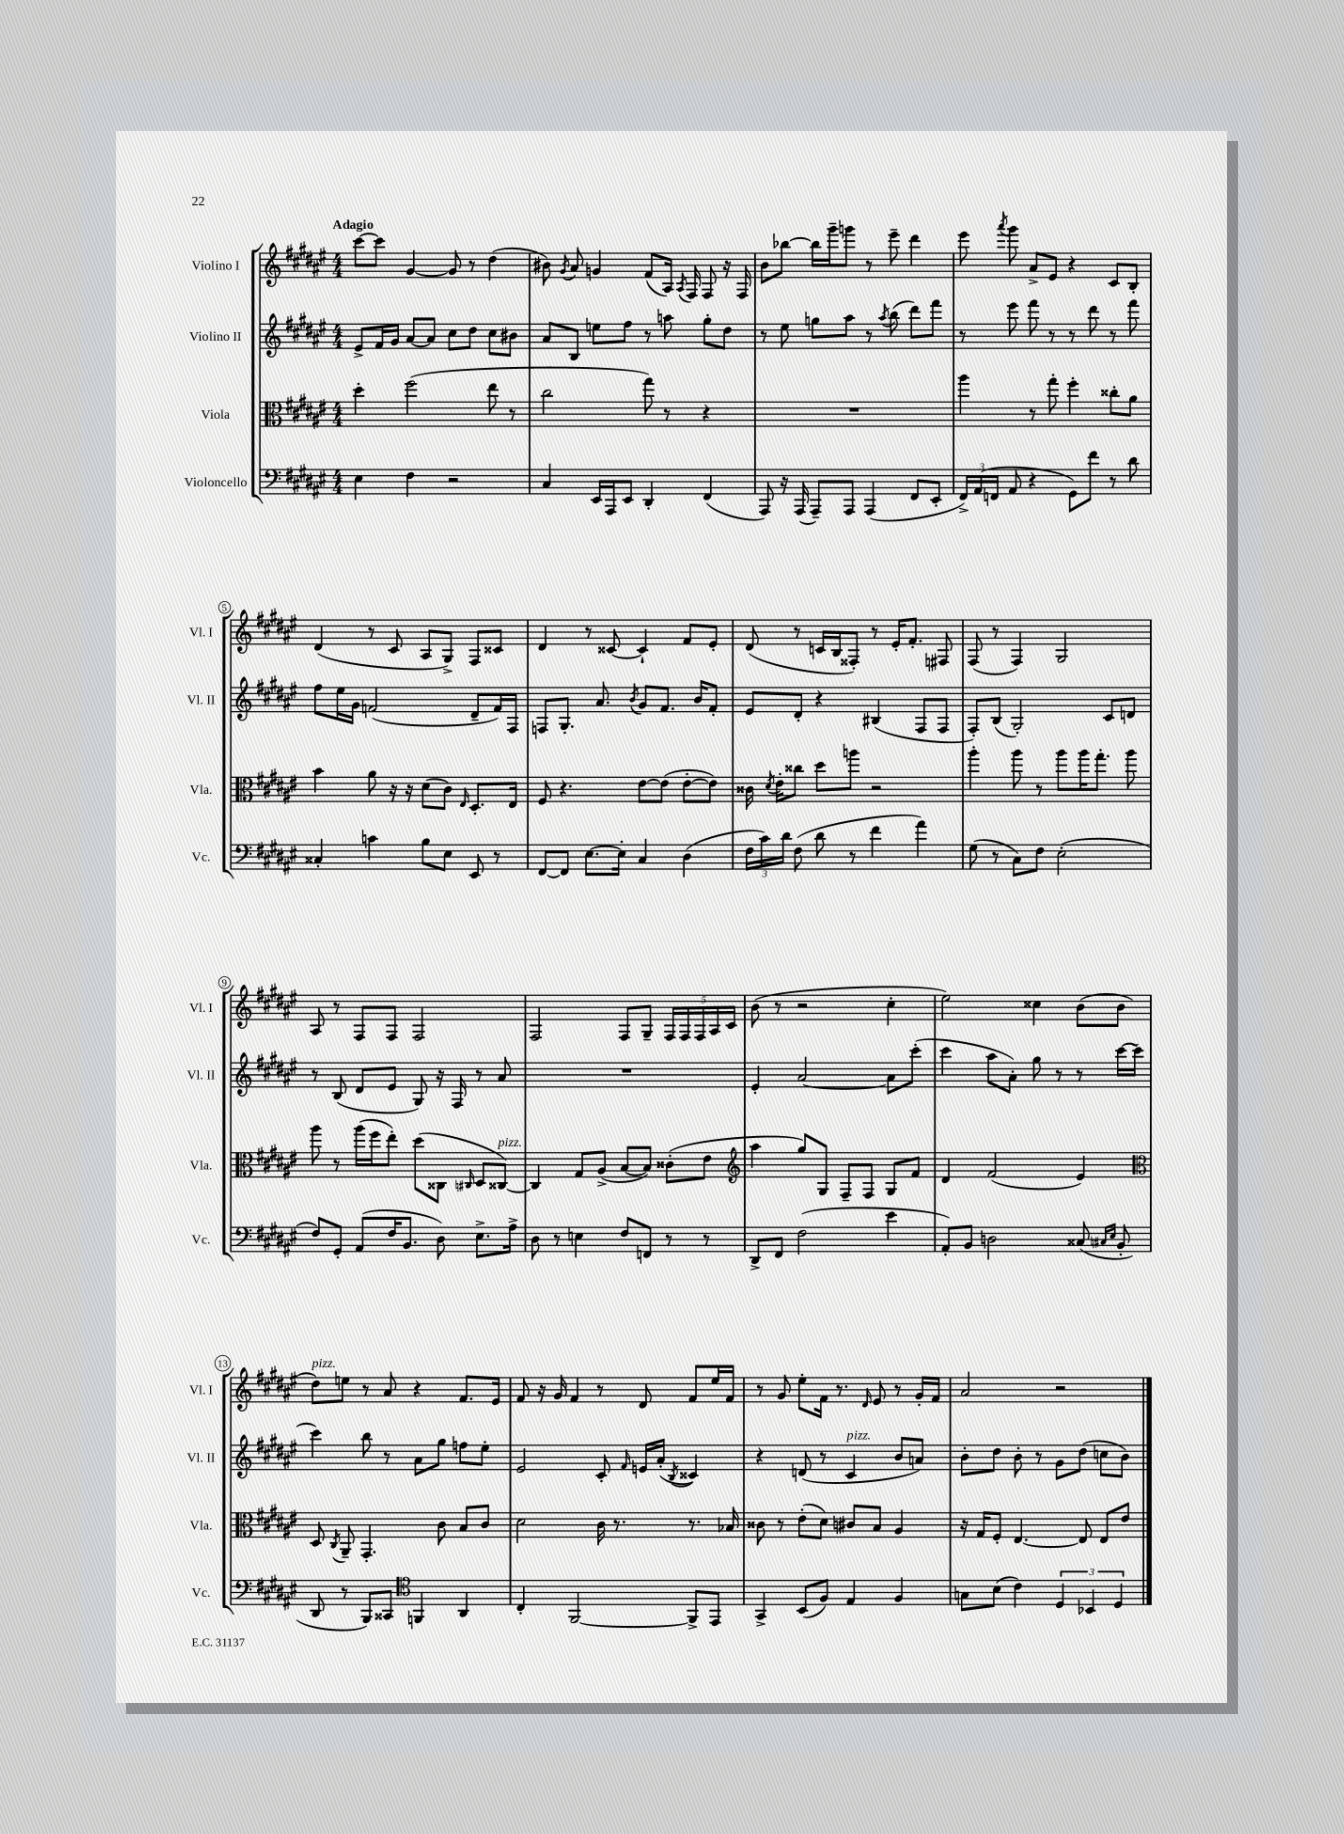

**kern	**kern	**kern	**kern
*part4	*part3	*part2	*part1
*staff4	*staff3	*staff2	*staff1
*I"Violoncello	*I"Viola	*I"Violino II	*I"Violino I
*I'Vc.	*I'Vla.	*I'Vl. II	*I'Vl. I
*clefF4	*clefC3	*clefG2	*clefG2
*k[f#c#g#d#a#e#]	*k[f#c#g#d#a#e#]	*k[f#c#g#d#a#e#]	*k[f#c#g#d#a#e#]
*M4/4	*M4/4	*M4/4	*M4/4
=1	=1	=1	=1
!	!	!	!LO:TX:a:B:t=Adagio
4E#\	4dd#'\	8e#^/L	[8ccc#\L
.	.	16f#/L	8ccc#\J]
.	.	16g#/JJ	.
4F#\	(2ff#\	[8a#/L	[4g#/
.	.	8a#/J]	.
2r	.	8cc#\L	8g#/]
.	.	8dd#\J	8r
.	8ee#\	8cc#\L	(4dd#\
.	8r	8b#X\J	.
=2	=2	=2	=2
4C#/	2cc#\	8a#/L	8b#X\)
.	.	.	8qg#/
.	.	8B/J	8a#/
16EE#/LL	.	8een\L	4gn/
16AAA#/J	.	.	.
8EE#/J	.	8ff#\J	.
4DD#'/	8gg#\)	8r	(8f#/L
.	8r	8aan\	16A#/Jk)
.	.	.	8qA#/
.	.	.	16F#/
(4FF#/	4r	8gg#'\L	8F#/
.	.	8dd#\J	16r
.	.	.	16F#/
=3	=3	=3	=3
8AAA#/)	1r	8r	8b\L
16r	.	8ee#\	[8bb-X\J
(16AAA#/	.	.	.
8AAA#~/L)	.	8ggn\L	16bb-\LL]
.	.	.	16ggg#~\J
8AAA#/J	.	8aa#\J	8gggn\J
(4AAA#/	.	8r	8r
.	.	8qaa#/	.
.	.	(8bb\	8eee#~\
8FF#/L	.	8ddd#\L)	4ddd#\
8EE#'/J	.	8fff#\J	.
=4	=4	=4	=4
24FF#^/LL)	4aa#\	8r	8eee#\
(24AA#/	.	.	.
24FFn/JJ	.	.	.
.	.	.	8qaaa#/
8AA#/	.	8eee#\	8ggg#\
4r	8r	8fff#\	8a#^/L
.	8gg#'\	8r	8e#/J
8GG#\L)	4ff#'\	8r	4r
8f#\J	.	8ddd#\	.
8r	8cc##X'\L	8r	8c#/L
8d#\	8a#\J	8fff#\	8B'/J
!!LO:LB:g=z
=5	=5	=5	=5
4C##X'/	4b\	8ff#\L	(4d#/
.	.	16ee#\L	.
.	.	16g#\JJ	.
4cn\	8a#\	(2fn/	8r
.	16r	.	8c#/
.	16r	.	.
8B\L	(8d#\L	.	8A#/L
8E#\J	8c#\J)	.	8G#^/J)
.	16qqE#/	.	.
8EE#/	8.D#'/L	8d#~/L	8F#/L
8r	.	16f/L)	8c##X/J
.	16E#/Jk	16F#/JJ	.
=6	=6	=6	=6
[8FF#/L	8F#/	8Fn/L	4d#/
8FF#/J]	4.r	8.G#'/J	.
[8.E#\L	.	.	8r
.	.	8.a#/	.
.	.	.	[8c##X/
16E#'\Jk]	.	.	.
.	.	8qb/	.
4C#/	[8e#\L	8g#/L	4c##`/]
.	(8e#\J]	8.f#/J	.
(4D#\	[8e#'\L	.	8f#/L
.	.	16b/KL	.
.	8e#\J])	8f#'/J	8e#'/J
=7	=7	=7	=7
24F#\LL	16c##X\	8e#/L	(8d#/
24c#\)	.	.	.
.	8qd#/	.	.
.	16e#'\KL	.	.
24d#\JJ	.	.	.
(8F#\	8cc##X\J	8d#'/J	8r
8d#\	8dd#\L	4r	16cn/LL
.	.	.	16B/J
8r	8aan\J	.	8F##X'/J)
4f#\	2r	(4B#X/	8r
.	.	.	16e#'/KL
.	.	.	8.f#'/J
4a#\)	.	8F#/L	.
.	.	8F#/J	8F#X/
=8	=8	=8	=8
(8G#\	4aa#'\	8F#'/L)	(8F#/
8r	.	(8B/J	8r
8C#\L)	8aa#\	2G#'/)	4F#/)
8F#\J	8r	.	.
(2E#'\	8aa#\L	.	2G#/
.	16aa#\K	.	.
.	8.gg#'\J	.	.
.	.	8c#/L	.
.	8aa#\	8dn/J	.
!!LO:LB:g=z
=9	=9	=9	=9
8F#/L)	8aa#\	8r	8A#/
8GG#'/J	8r	(8B/	8r
(8AA#/L	(16aa#\LL	8d#/L	8F#/L
.	16ff#\J	.	.
16F#/K	8ee#'\J)	8e#/J	8F#/J
8.BB/J	.	.	.
.	(8dd#\L	8G#/)	2F#/
8D#\)	8C##X\J	16r	.
.	.	16F#/	.
.	16qqC#X/	.	.
8.E#^\L	8D#/L	8r	.
!	!LO:TX:a:i:t=pizz.	!	!
.	[8C##X/J)	8a#/	.
16A#^\Jk	.	.	.
=10	=10	=10	=10
8D#\	4C##/]	1r	2F#/
8r	.	.	.
4En\	8G#/L	.	.
.	(8A#^/J	.	.
8F#/L	[8B/L	.	8F#/L
8FFn/J	8B/J])	.	8G#~/J
8r	(8c##X'\L	.	20F#/LL
.	.	.	20F#/
.	.	.	20F#/
8r	8e#\J	.	.
.	.	.	20A#/
.	.	.	20c#/JJ
=11	=11	=11	=11
*	*clefG2	*	*
8DD#^/L	4aa#\	4e#'/	(8b\
8FF#/J	.	.	8r
(2F#\	8gg#/L)	[2a#/	2r
.	8G#/J	.	.
.	8F#~/L	.	.
.	8F#/J	.	.
4e#\	8G#/L	8a#\L]	4cc#'\
.	8f#/J	(8ccc#'\J	.
=12	=12	=12	=12
8AA#'/L)	4d#/	4ccc#\	2ee#\)
8BB/J	.	.	.
2Dn\	(2f#/	8aa#\L	.
.	.	8a#'\J)	.
.	.	8gg#\	4cc##X\
.	.	8r	.
(8C##X/	4e#/)	8r	(8b\L
16qqC#X/LL	.	.	.
16qqE#/JJ	.	.	.
8BB'/	.	[16ccc#\LL	8b\J
.	.	(16ccc#\JJ]	.
!!LO:LB:g=z
=13	=13	=13	=13
*	*clefC3	*	*
!	!	!	!LO:TX:a:i:t=pizz.
8DD#/	8D#/	4ccc#\)	8dd#\L)
.	8qC#/	.	.
8r	8AA#~/	.	8een\J
8BBB/L)	4.GG#'/	8bb\	8r
8CC##X/J	.	8r	8a#/
*clefC4	*	*	*
4FFn/	.	8a#\L	4r
.	8c#\	8gg#\J	.
4AA#/	8B/L	8ffn\L	8.f#/L
.	8c#/J	8ee#'\J	.
.	.	.	16e#/Jk
=14	=14	=14	=14
4C#'/	2d#\	2e#/	8f#/
.	.	.	16r
.	.	.	16g#/
[2FF#/	.	.	4f#/
.	16c#\	8c#'/	8r
.	8.r	.	.
.	.	16qqf#/	.
.	.	16en/LL	8d#/
.	.	(16a#'/JJ	.
.	.	8qB/	.
8FF#^/L]	8.r	4c##X/)	8f#/L
8EE#/J	.	.	16ee#/L
.	16B-X/	.	16f#/JJ
=15	=15	=15	=15
4GG#^/	8c##X\	4r	8r
.	8r	.	8g#/
(8BB/L	(8e#'\L	(8dn/	8ee#'\L
8F#/J)	8d#\J)	8r	16f#\Jk
.	.	.	8.r
!	!	!LO:TX:a:i:t=pizz.	!
4E#/	8c#X/L	4c#/	.
.	.	.	16qqd#/
.	8B/J	.	8e#/
4F#/	4A#/	8b/L	8r
.	.	8an/J)	16g#'/LL
.	.	.	16f#/JJ
=16	=16	=16	=16
8Gn\L	16r	8b'\L	2a#/
.	16G#/KL	.	.
(8B\J	8F#'/J	8dd#\J	.
4c#\)	[4.E#/	8b'\	.
.	.	8r	.
6D#/	.	8g#\L	2r
.	8E#/]	(8dd#\J	.
6BB-X/	.	.	.
.	8E#/L	8ccn\L	.
6D#/	.	.	.
.	8e#/J	8b\J)	.
==	==	==	==
*-	*-	*-	*-
